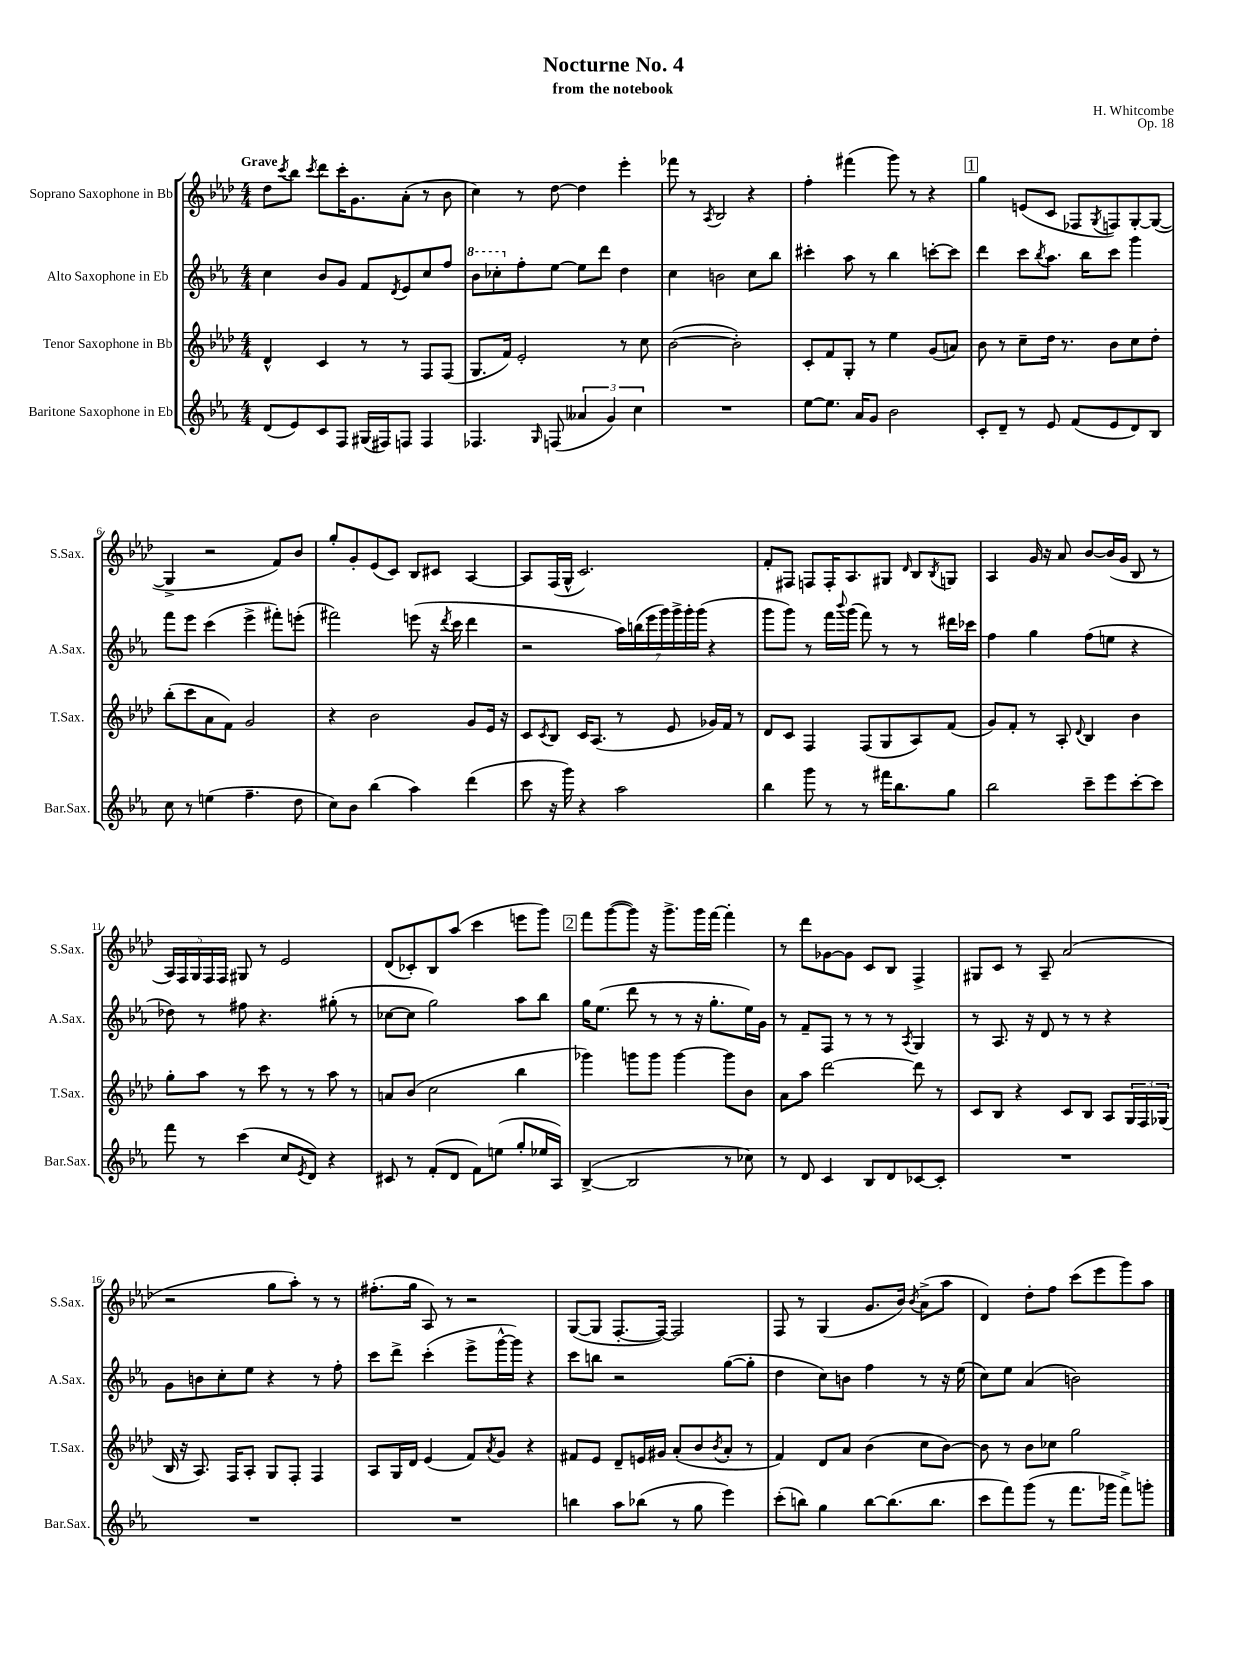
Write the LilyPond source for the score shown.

\header { title = "Nocturne No. 4" composer = "H. Whitcombe" subtitle = "from the notebook" opus = "Op. 18" }
<<
\new StaffGroup <<
\new Staff = "s0" \with { instrumentName = "Soprano Saxophone in Bb" shortInstrumentName = "S.Sax." } {
    \clef treble \key aes \major \numericTimeSignature \time 4/4 \tempo "Grave"
    des''8 \acciaccatura { c'''8 } bes''8 \acciaccatura { c'''8 } des'''8 c'''16-. g'8. aes'8-.( r8 bes'8 |
    c''4) r8 des''8~ des''4 ees'''4-. |
    fes'''8 r8 \acciaccatura { aes8 } bes2 r4 |
    f''4-. fis'''4( g'''8) r8 r4 |
    \mark \markup { \box "1" } g''4 e'8( c'8 fes8 \acciaccatura { g8 } f8) g8~-. g8~( |
    g4-> r2 f'8) bes'8 |
    g''8-. g'8-. ees'8( c'8) bes8 cis'8 aes4~ |
    aes8 f16( g16-^ c'2.) |
    f'8-. fis8 f8 f16-. aes8. gis8 \grace { des'16 } bes8 \acciaccatura { bes8 } g8 |
    aes4 g'16 r16 aes'8 bes'8~ bes'16( g'16 bes8 r8 |
    \tuplet 5/4 { aes16) f16 g16 f16 f16 } gis8 r8 ees'2 |
    des'8( ces'8-.) bes8 aes''8( c'''4 e'''8 g'''8) |
    \mark \markup { \box "2" } f'''8 g'''8~( g'''8) r16 g'''8.-> g'''16 f'''16~ f'''4-. |
    r8 des'''8 ges'8~ ges'8 c'8 bes8 f4-> |
    gis8 c'8 r8 aes8-- aes'2( |
    r2 g''8 aes''8-.) r8 r8 |
    fis''8.-.( g''16 aes8) r8 r2 |
    g8~( g8 f8.~-. f16~) f2 |
    f8 r8 g4( g'8. bes'16) \acciaccatura { bes'8 } aes'8->( aes''8 |
    des'4) des''8-. f''8 c'''8( ees'''8 g'''8) aes''8 \bar "|." |
}
\new Staff = "s1" \with { instrumentName = "Alto Saxophone in Eb" shortInstrumentName = "A.Sax." } {
    \clef treble \key ees \major \numericTimeSignature \time 4/4
    c''4 bes'8 g'8 f'8 \acciaccatura { d'8 } ees'8 c''8 f''8 |
    \ottava #1 bes''8 ces'''8-. \ottava #0 f''8-. ees''8~ ees''8 d'''8 d''4 |
    c''4 b'2 c''8 bes''8 |
    cis'''4-. aes''8 r8 bes''4 c'''8~-. c'''8 |
    \mark \markup { \box "1" } d'''4 c'''8 \acciaccatura { bes''8 } aes''8. bes''16 c'''8 g'''4 |
    f'''8 ees'''8 c'''4( ees'''4-> fis'''8-.) e'''8-.( |
    fis'''2) e'''8( r16 \acciaccatura { d'''8 } c'''16 d'''4 |
    r2 \tuplet 7/4 { aes''16) b''16( ees'''16 g'''16) g'''16-> g'''16-. g'''16( } r4 |
    g'''8 g'''8) r8 f'''16 \appoggiatura { bes'''8 } g'''16( f'''8) r8 r8 dis'''16 ces'''16 |
    f''4 g''4 f''8( e''8 r4 |
    des''8) r8 fis''8 r4. gis''8-.( r8 |
    ces''8~ ces''8 g''2) aes''8 bes''8 |
    \mark \markup { \box "2" } g''16 ees''8.( d'''8 r8 r8 r16 g''8.-. ees''16) g'16 |
    r8 f'8-- f8 r8 r8 r8 \acciaccatura { aes8 } g4 |
    r8 aes8. r16 d'8 r8 r8 r4 |
    g'8 b'8 c''8-. ees''8 r4 r8 f''8-. |
    c'''8 d'''8-> c'''4-.( ees'''8-> g'''16~-^ g'''16) r4 |
    c'''8 b''8 r2 g''8~( g''8-. |
    d''4 c''8) b'8 f''4 r8 r16 ees''16( |
    c''8) ees''8 aes'4( b'2) \bar "|." |
}
\new Staff = "s2" \with { instrumentName = "Tenor Saxophone in Bb" shortInstrumentName = "T.Sax." } {
    \clef treble \key aes \major \numericTimeSignature \time 4/4
    des'4-^ c'4 r8 r8 f8 f8( |
    g8. f'16) ees'2-. r8 c''8 |
    bes'2~( bes'2-.) |
    c'8-. f'8 g8-. r8 ees''4 g'8( a'8) |
    \mark \markup { \box "1" } bes'8 r8 c''8-- des''16 r8. bes'8 c''8 des''8-. |
    bes''8-.( c'''8 aes'8 f'8) g'2 |
    r4 bes'2 g'8 ees'16 r16 |
    c'8 \acciaccatura { c'8 } bes8 c'16 aes8.( r8 ees'8 ges'16) f'16 r8 |
    des'8 c'8 f4 f8( g8 aes8) f'8( |
    g'8) f'8-. r8 aes8-. \appoggiatura { des'8 } bes4 bes'4 |
    g''8-. aes''8 r8 c'''8 r8 r8 aes''8 r8 |
    a'8 bes'8( c''2 bes''4 |
    \mark \markup { \box "2" } ges'''4) g'''8 g'''8 g'''4~ g'''8 bes'8 |
    aes'8 aes''8 des'''2~ des'''8 r8 |
    c'8 bes8 r4 c'8 bes8 aes8 \tuplet 3/2 { g16 f16 ges16( } |
    bes16 r16 aes8.) f16 aes8-. g8 f8-. f4 |
    aes8 g16 des'16 ees'4( f'8) \acciaccatura { aes'8 } g'8 r4 |
    fis'8 ees'8 des'8-- e'16 gis'16 aes'8-.( bes'8 \acciaccatura { bes'8 } aes'8-. r8 |
    f'4) des'8 aes'8 bes'4( c''8 bes'8~) |
    bes'8 r8 bes'8 ces''8 g''2 \bar "|." |
}
\new Staff = "s3" \with { instrumentName = "Baritone Saxophone in Eb" shortInstrumentName = "Bar.Sax." } {
    \clef treble \key ees \major \numericTimeSignature \time 4/4
    d'8( ees'8) c'8 f8 gis16( fis16) f8 f4 |
    fes4. \grace { g16 } f8( \tuplet 3/2 { aeses'4 g'4) c''4 } |
    R1 |
    ees''8~ ees''8. aes'16 g'8 bes'2 |
    \mark \markup { \box "1" } c'8-. d'8-- r8 ees'8 f'8( ees'8 d'8) bes8 |
    c''8 r8 e''4( f''4.-- d''8 |
    c''8) bes'8 bes''4( aes''4) d'''4( |
    c'''8 r16 g'''16) r4 aes''2 |
    bes''4 g'''8 r8 r8 fis'''16 bes''8. g''8 |
    bes''2 c'''8-- ees'''8 c'''8~-. c'''8 |
    f'''8 r8 c'''4( c''8 \acciaccatura { ees'8 } d'8) r4 |
    cis'8 r8 f'8-.( d'8 f'8) e''8( g''8-. ees''16 aes16) |
    \mark \markup { \box "2" } bes4~->( bes2 r8 ces''8) |
    r8 d'8 c'4 bes8 d'8 ces'8~ ces'8-. |
    R1 |
    R1 |
    R1 |
    b''4 aes''8 bes''8( r8 g''8 ees'''4) |
    c'''8-.( b''8) g''4 b''8~ b''8.( b''8. |
    c'''8 f'''8) g'''8( r8 f'''8. ges'''16 f'''8->) g'''8-. \bar "|." |
}
>>
>>
